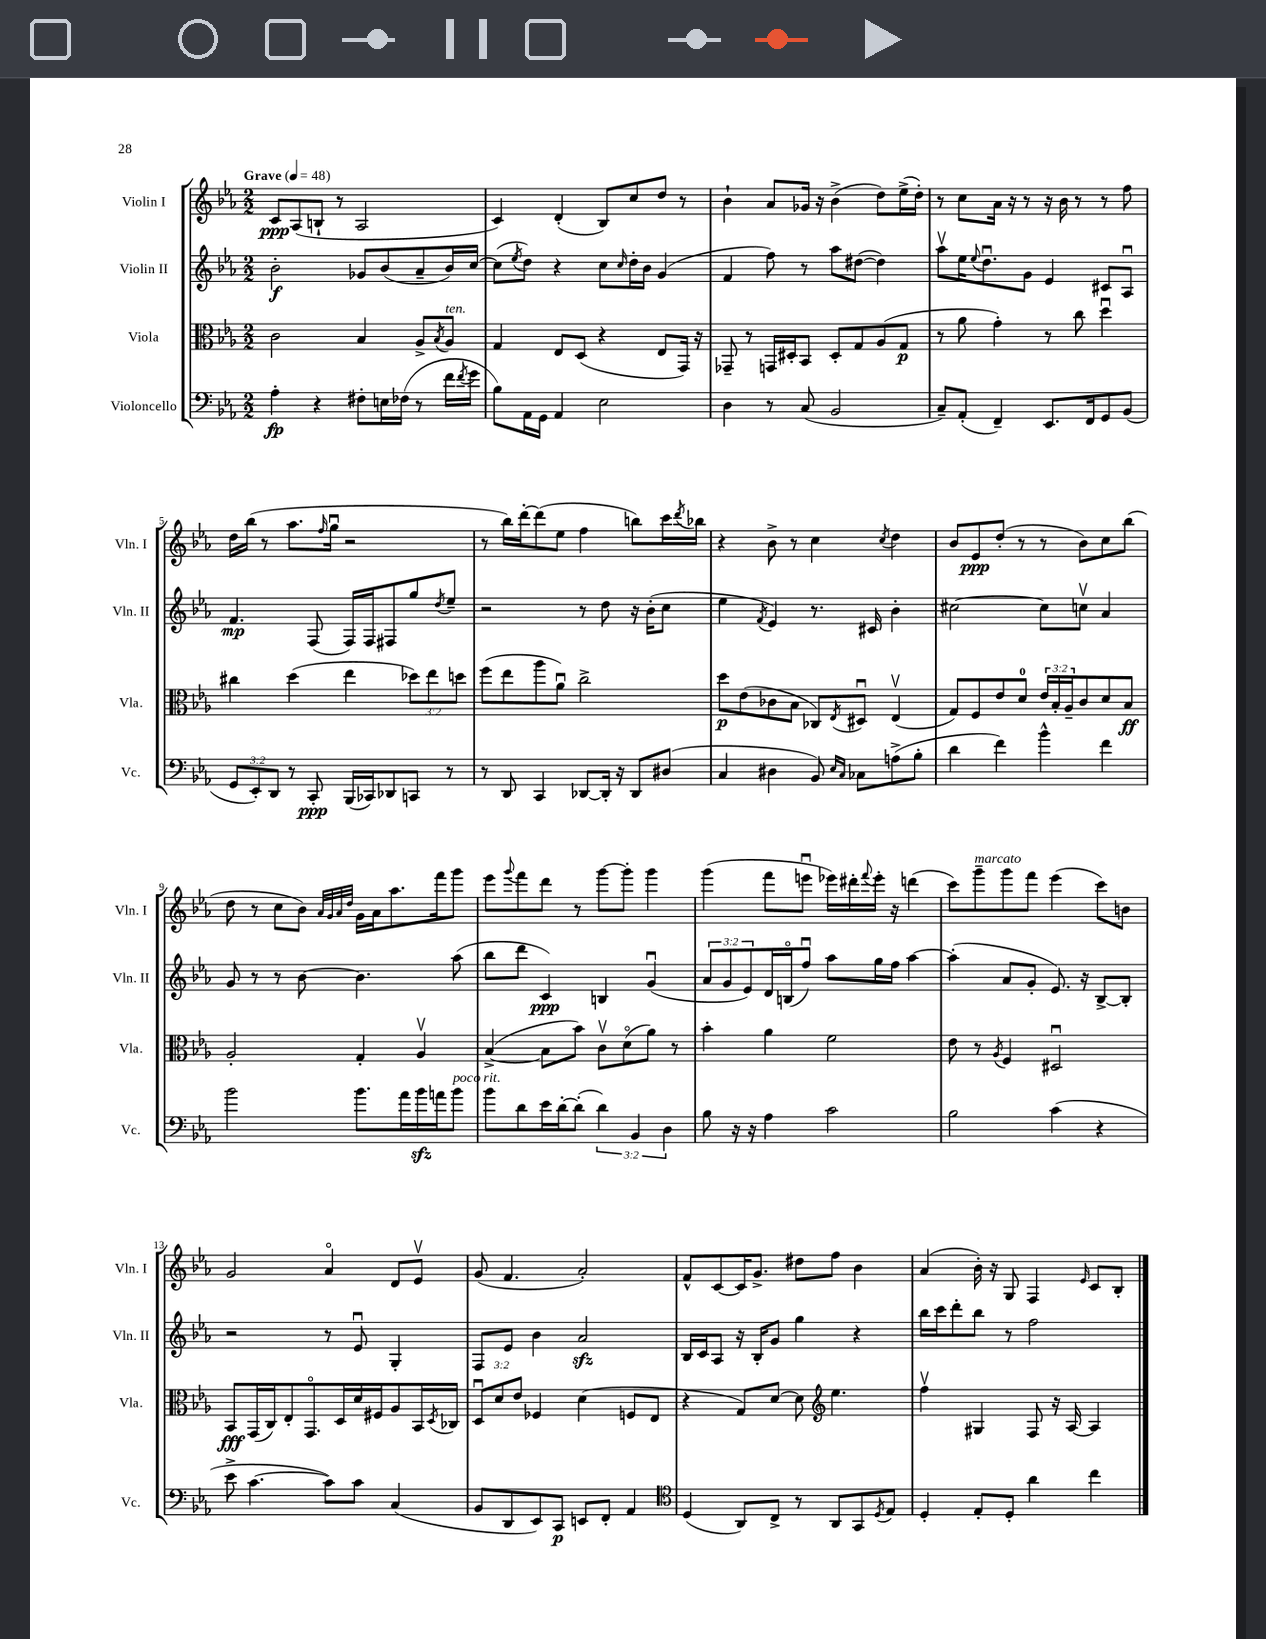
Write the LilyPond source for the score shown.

<<
\new StaffGroup <<
\new Staff = "s0" \with { instrumentName = "Violin I" shortInstrumentName = "Vln. I" } {
    \clef treble \key ees \major \numericTimeSignature \time 2/2 \tempo "Grave" 4 = 48
    c'8\ppp aes8( b8-! r8 aes2 |
    c'4) d'4-.( bes8) c''8 d''8 r8 |
    bes'4-! aes'8 ges'16 r16 bes'4->( d''8) ees''16->( d''16-.) |
    r8 c''8 aes'16 r16 r8 r16 bes'16 r8 r8 f''8 |
    d''16 bes''16( r8 aes''8. \grace { f''16 } g''16\downbow r2 |
    r8 bes''16) d'''16~-. d'''8( ees''8 f''4 b''8) c'''16 \acciaccatura { d'''8 } bes''16 |
    r4 bes'8-> r8 c''4 \acciaccatura { c''8 } d''4 |
    bes'8 ees'8\ppp d''8-.( r8 r8 bes'8) c''8 bes''8( |
    d''8 r8 c''8 bes'8) \grace { aes'32 g'32 aes'32 d''32 } g'16 aes'16 aes''8. f'''16 g'''8 |
    ees'''8 \appoggiatura { g'''8 } f'''8 d'''8 r8 g'''8~ g'''8-. g'''4 |
    g'''4( f'''8 e'''8\downbow ees'''16) dis'''16-. \appoggiatura { f'''8 } ees'''16-. r16 d'''4( |
    c'''8) g'''8--^\markup { \italic "marcato" } g'''8 f'''8 ees'''4( c'''8) b'8 |
    g'2 aes'4\flageolet d'8 ees'8\upbow |
    g'8( f'4. aes'2-.) |
    f'8-^ c'8~ c'16 g'8.-> dis''8 f''8 bes'4 |
    aes'4( bes'16-.) r16 g8 f4 \grace { ees'16 } c'8 bes8-. \bar "|." |
}
\new Staff = "s1" \with { instrumentName = "Violin II" shortInstrumentName = "Vln. II" } {
    \clef treble \key ees \major \numericTimeSignature \time 2/2 \override Staff.TupletNumber.text = #tuplet-number::calc-fraction-text
    bes'2-.\f ges'8 bes'8( aes'8-- bes'16) c''16~ |
    c''8( \acciaccatura { ees''8 } d''8) r4 c''8 \grace { c''16 } d''16-. bes'16 g'4( |
    f'4 f''8) r8 aes''8 dis''8~( dis''4) |
    aes''8\upbow ees''16 \appoggiatura { ees''8 } d''8.\downbow g'8 ees'4 cis'8 aes8\downbow |
    f'4.\mp f8( f16) f16 fis8 g''8 \acciaccatura { d''8 } ees''8-- |
    r2 r8 d''8 r16 bes'16-.( c''8 |
    ees''4 \acciaccatura { f'8 } ees'4) r8. cis'16 bes'4-. |
    cis''2~ cis''8 c''8\upbow aes'4 |
    g'8 r8 r8 bes'8~ bes'4. aes''8( |
    bes''8 d'''8 c'4\ppp) b4 g'4\downbow( |
    \tuplet 3/2 { aes'8 g'8 ees'8) } d'16 b16\flageolet( f''8\downbow) aes''8 g''16 f''16 aes''4~ |
    aes''4-.( aes'8 g'8-. ees'8.) r16 bes8~-> bes8-. |
    r2 r8 ees'8\downbow g4-. |
    f8 ees'8 bes'4 aes'2\sfz |
    bes16 c'16 aes8 r16 bes16-. g'8 g''4 r4 |
    bes''16 c'''16 d'''8-. bes''8 r8 f''2 \bar "|." |
}
\new Staff = "s2" \with { instrumentName = "Viola" shortInstrumentName = "Vla." } {
    \clef alto \key ees \major \numericTimeSignature \time 2/2 \override Staff.TupletNumber.text = #tuplet-number::calc-fraction-text
    c'2 bes4 aes8-> \acciaccatura { bes8 } aes8^\markup { \italic "ten." } |
    g4 ees8 d8( r4 ees8 g,16) r16 |
    ges,8-- r8 g,16 dis16-. bes,8 dis8-. g8 aes8( g8\p |
    r8 aes'8 g'4-.) r8 c''8 d''4\downbow |
    cis''4 d''4( ees''4 \tuplet 3/2 { des''8) ees''8 d''8 } |
    f''8( ees''8 aes''8 aes'8\downbow) c''2-> |
    d''8\p ees'8( ces'8 bes8 ces8) \acciaccatura { ees8 } dis8\downbow ees4\upbow( |
    g8) f8 ees'8 d'8-0 \tuplet 3/2 { ees'16 bes16-. aes16-- } c'8 d'8 bes8\ff |
    aes2-. g4-. aes4\upbow |
    bes4~->( bes8 bes'8) c'8\upbow d'8\flageolet( aes'8) r8 |
    bes'4-. aes'4 f'2 |
    ees'8 r8 \acciaccatura { aes8 } f4 dis2\downbow |
    bes,8\fff g,16( c16) ees8-. g,8.\flageolet d16 d'16 fis16 aes8 bes,16 \acciaccatura { d8 } ces16 |
    \tuplet 3/2 { d8\downbow d'8 ees'8 } fes4 d'4( f8 ees8 |
    r4 g8) d'8~ d'8 \clef treble ees''4. |
    f''4\upbow gis4 f8 r16 aes16~ aes4 \bar "|." |
}
\new Staff = "s3" \with { instrumentName = "Violoncello" shortInstrumentName = "Vc." } {
    \clef bass \key ees \major \numericTimeSignature \time 2/2 \override Staff.TupletNumber.text = #tuplet-number::calc-fraction-text
    aes4-.\fp r4 fis8-. e16 fes16( r8 f'16 \acciaccatura { f'8 } g'16 |
    bes8) aes,16 g,16 aes,4 ees2 |
    d4 r8 c8( bes,2 |
    c8--) aes,8-.( f,4--) ees,8. f,16 g,8 bes,8( |
    \tuplet 3/2 { g,8 ees,8-.) d,8 } r8 c,8-.\ppp bes,,16( ces,16) des,8 c,8 r8 |
    r8 d,8 c,4 des,8~ des,16-. r16 des,8 dis8( |
    c4 dis4 bes,8) \grace { ees16 c16 } ces8 a8->( bes8-. |
    d'4 f'4) bes'4-^ f'4 |
    bes'2 bes'8. aes'16 bes'16\sfz a'16 bes'8^\markup { \italic "poco rit." } |
    bes'8 d'8 ees'16 d'16~-. d'8-.( \tuplet 3/2 { d'4) bes,4 d4 } |
    bes8 r16 r16 aes4 c'2 |
    bes2 c'4( r4 |
    ees'8-> c'4.~ c'8) c'8 c4( |
    bes,8 d,8 ees,8) c,8\p e,8 f,8-. aes,4 |
    \clef tenor d4( aes,8) c8-> r8 aes,8 g,8 \acciaccatura { d8 } ees8 |
    d4-. ees8-. d8-. aes'4 c''4 \bar "|." |
}
>>
>>
